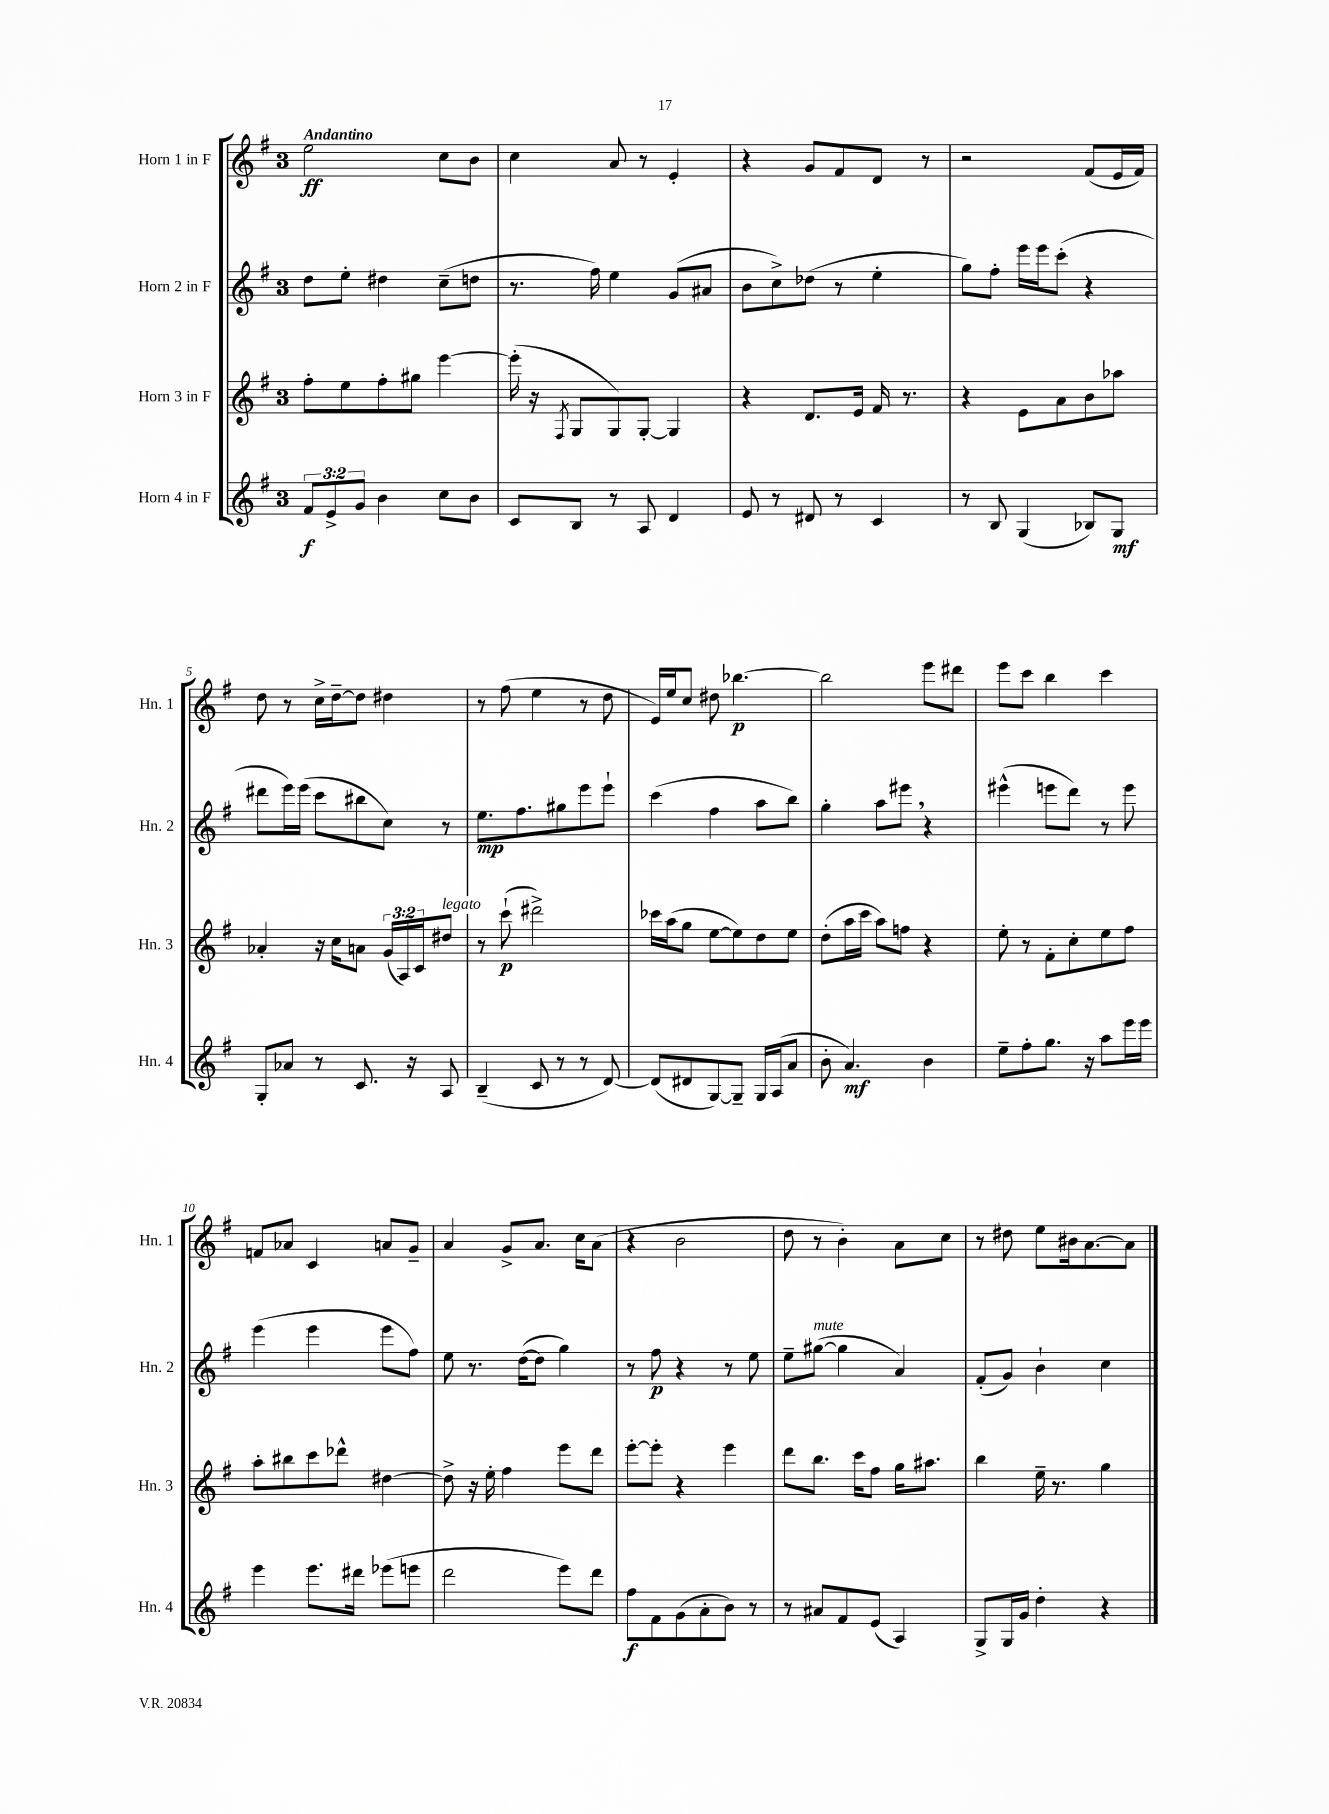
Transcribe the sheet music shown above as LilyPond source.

<<
\new StaffGroup <<
\new Staff = "s0" \with { instrumentName = "Horn 1 in F" shortInstrumentName = "Hn. 1" } {
    \clef treble \key g \major \once \override Staff.TimeSignature.style = #'single-digit \time 3/4 \tempo "Andantino"
    e''2\ff c''8 b'8 |
    c''4 a'8 r8 e'4-. |
    r4 g'8 fis'8 d'8 r8 |
    r2 fis'8( e'16 fis'16) |
    d''8 r8 c''16-> d''16~-- d''8 dis''4 |
    r8 fis''8( e''4 r8 d''8 |
    e'16) e''16 c''8 dis''8 bes''4.~\p |
    bes''2 e'''8 dis'''8 |
    e'''8 c'''8 b''4 c'''4 |
    f'8 aes'8 c'4 a'8 g'8-- |
    a'4 g'8-> a'8. c''16 a'8( |
    r4 b'2 |
    d''8 r8 b'4-.) a'8 c''8 |
    r8 dis''8 e''8 bis'16 a'8.~ a'8 \bar "|." |
}
\new Staff = "s1" \with { instrumentName = "Horn 2 in F" shortInstrumentName = "Hn. 2" } {
    \clef treble \key g \major \once \override Staff.TimeSignature.style = #'single-digit \time 3/4
    d''8 e''8-. dis''4 c''8--( d''8 |
    r8. fis''16) e''4 g'8( ais'8 |
    b'8 c''8->) des''8( r8 e''4-. |
    g''8) fis''8-. e'''16 e'''16 c'''8-.( r4 |
    dis'''8 e'''16) e'''16( c'''8 bis''8 c''8) r8 |
    e''8.\mp fis''8. gis''8 e'''8 e'''8-! |
    c'''4( fis''4 a''8 b''8) |
    g''4-. a''8 eis'''8 \breathe r4 |
    eis'''4-^( e'''8 d'''8) r8 e'''8 |
    e'''4( e'''4 e'''8 fis''8) |
    e''8 r8. d''16~( d''8 g''4) |
    r8 fis''8\p r4 r8 e''8 |
    e''8-- gis''8~^\markup { \italic "mute" }( gis''4 a'4) |
    fis'8-.( g'8) b'4-! c''4 \bar "|." |
}
\new Staff = "s2" \with { instrumentName = "Horn 3 in F" shortInstrumentName = "Hn. 3" } {
    \clef treble \key g \major \once \override Staff.TimeSignature.style = #'single-digit \time 3/4 \override Staff.TupletNumber.text = #tuplet-number::calc-fraction-text
    fis''8-. e''8 fis''8-. gis''8 e'''4~ |
    e'''16-.( r16 \acciaccatura { fis8 } g8 g8) g8~-. g4 |
    r4 d'8. e'16 fis'16 r8. |
    r4 e'8 a'8 b'8 aes''8 |
    aes'4-. r16 c''16 a'8 \tuplet 3/2 { g'16( a16) c'16 } dis''8^\markup { \italic "legato" } |
    r8 c'''8-!\p( dis'''2->) |
    ces'''16 a''16( g''8 e''8~ e''8) d''8 e''8 |
    d''8-.( a''16 c'''16 a''8) f''8 r4 |
    e''8-. r8 fis'8-. c''8-. e''8 fis''8 |
    a''8-. bis''8 c'''8 des'''8-^ dis''4~ |
    dis''8-> r16 e''16-. fis''4 e'''8 d'''8 |
    e'''8~-. e'''8-. r4 e'''4 |
    d'''8 b''8. c'''16 fis''8 g''16 ais''8. |
    b''4 e''16-- r8. g''4 \bar "|." |
}
\new Staff = "s3" \with { instrumentName = "Horn 4 in F" shortInstrumentName = "Hn. 4" } {
    \clef treble \key g \major \once \override Staff.TimeSignature.style = #'single-digit \time 3/4 \override Staff.TupletNumber.text = #tuplet-number::calc-fraction-text
    \tuplet 3/2 { fis'8\f e'8-> g'8 } b'4 c''8 b'8 |
    c'8 b8 r8 a8 d'4 |
    e'8 r8 dis'8 r8 c'4 |
    r8 b8 g4( bes8) g8\mf |
    g8-. aes'8 r8 c'8. r16 a8 |
    b4--( c'8 r8 r8 d'8~) |
    d'8( dis'8 g8~) g8-- g16 a16( a'8 |
    b'8-. a'4.\mf) b'4 |
    e''8-- fis''8-. g''8. r16 a''8 e'''16 e'''16 |
    e'''4 e'''8. dis'''16 ees'''8( e'''8 |
    d'''2 e'''8) d'''8 |
    fis''8\f fis'8 g'8( a'8-. b'8) r8 |
    r8 ais'8 fis'8 e'8( a4) |
    g8-> g16 g'16 d''4-. r4 \bar "|." |
}
>>
>>
